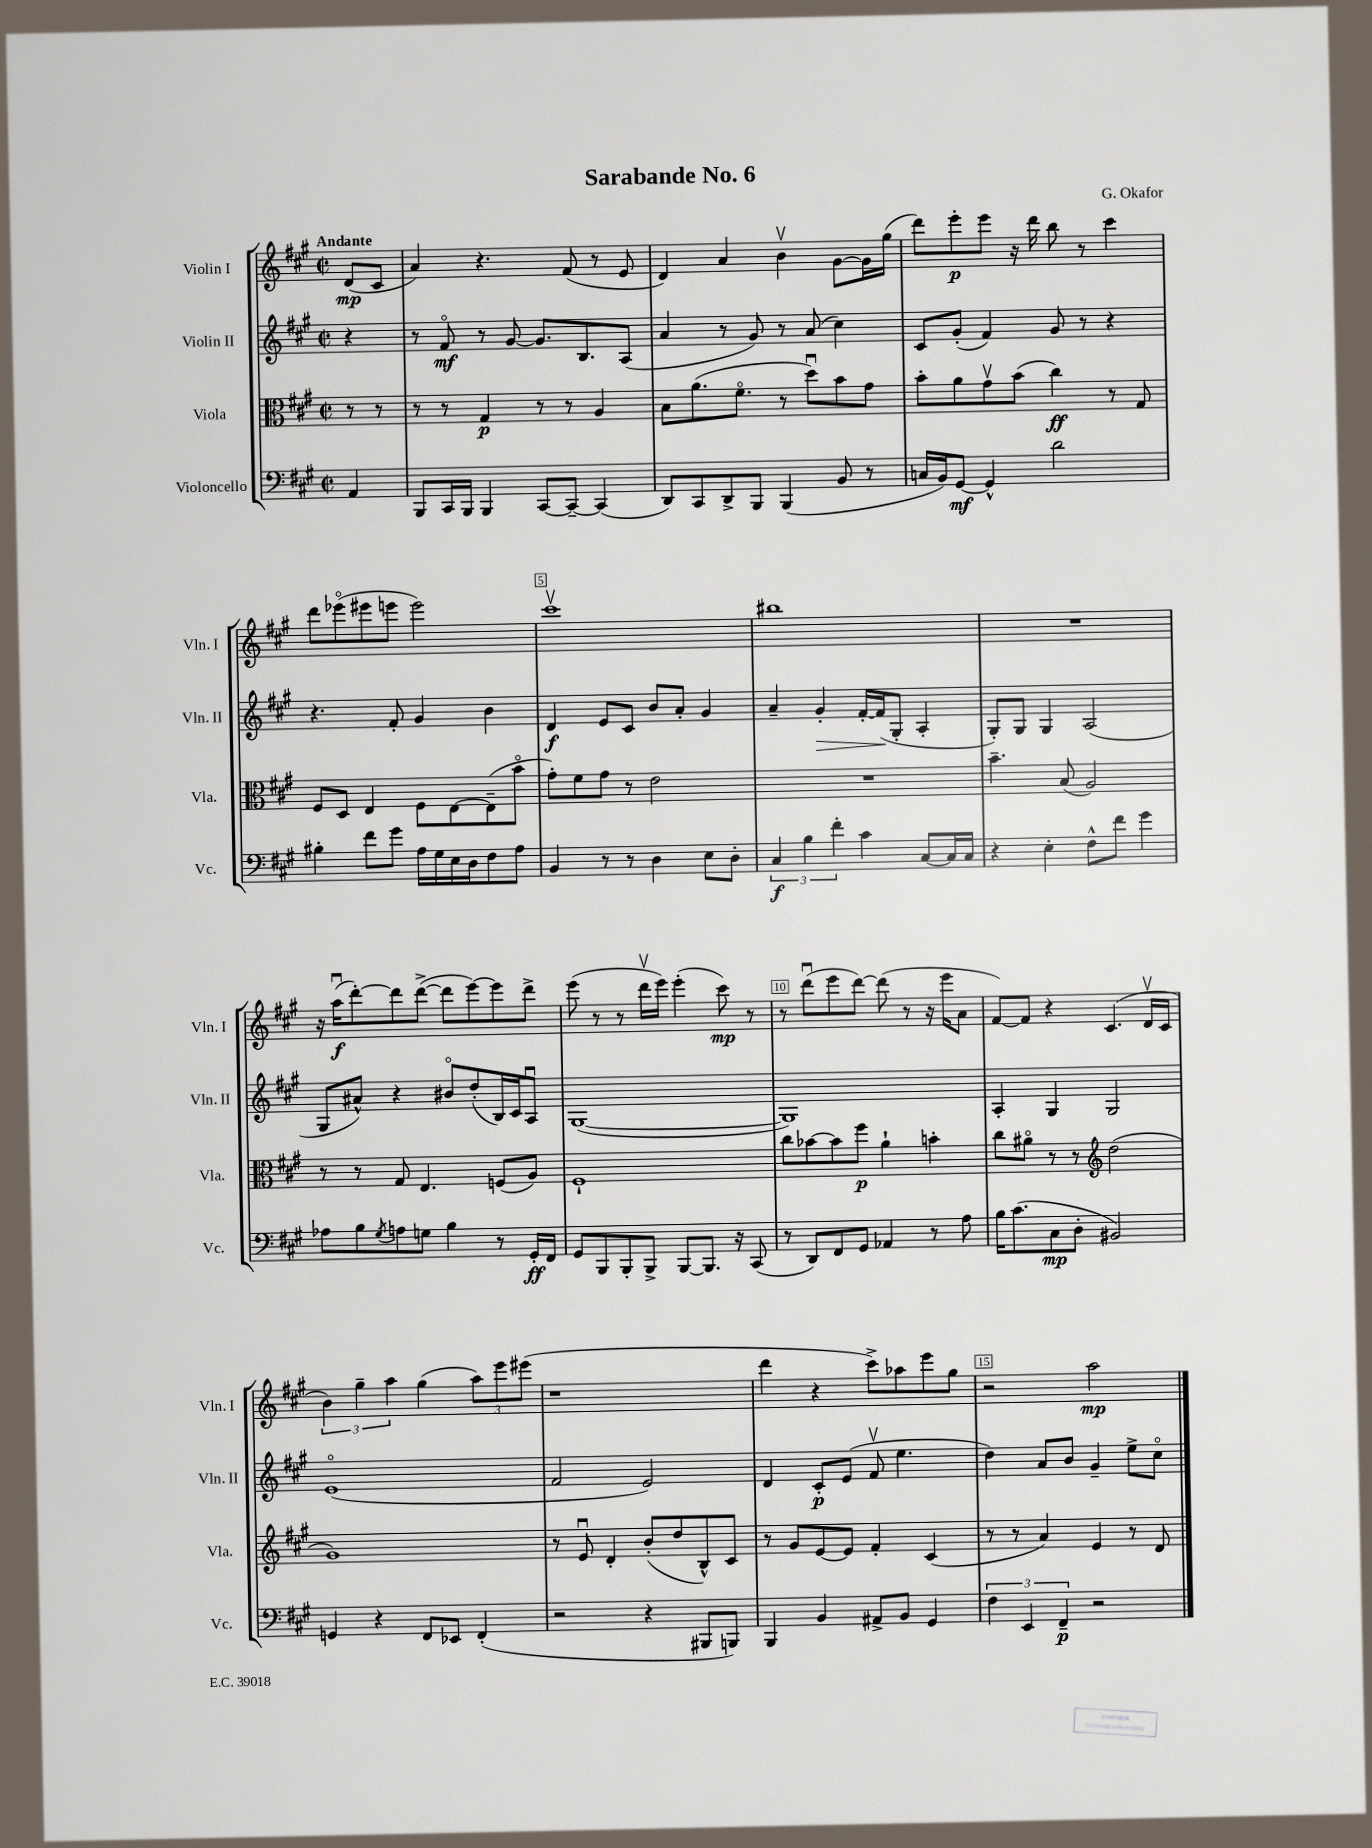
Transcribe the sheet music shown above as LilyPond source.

\header { title = "Sarabande No. 6" composer = "G. Okafor" }
<<
\new StaffGroup <<
\new Staff = "s0" \with { instrumentName = "Violin I" shortInstrumentName = "Vln. I" } {
    \clef treble \key a \major \defaultTimeSignature \time 2/2 \partial 4 \tempo "Andante"
    d'8\mp( cis'8 |
    a'4) r4. fis'8( r8 e'8 |
    d'4) a'4 b'4\upbow gis'8~ gis'16 gis''16( |
    d'''8) e'''8-.\p e'''8 r16 d'''16 b''8 r8 cis'''4 |
    d'''8 ees'''8\flageolet( eis'''8 e'''8 e'''2) |
    cis'''1\upbow |
    bis''1 |
    R1 |
    r16 a''16\downbow\f( d'''8~-.) d'''8 d'''8~->( d'''8 e'''8~) e'''8 d'''8-> |
    e'''8( r8 r8 d'''16\upbow e'''16) e'''4-.( cis'''8\mp) r8 |
    r8 d'''8\downbow( e'''8 d'''8~) d'''8( r8 r16 e'''16 a'8 |
    fis'8~) fis'8 r4 cis'4.( d'16\upbow cis'16 |
    \tuplet 3/2 { b'4) gis''4-- a''4 } gis''4( \tuplet 3/2 { a''8) e'''8 eis'''8( } |
    r1 |
    d'''4 r4 cis'''8->) aes''8 e'''8 gis''8 |
    r2 a''2\mp \bar "|." |
}
\new Staff = "s1" \with { instrumentName = "Violin II" shortInstrumentName = "Vln. II" } {
    \clef treble \key a \major \defaultTimeSignature \time 2/2 \partial 4
    r4 |
    r8 fis'8\flageolet\mf r8 gis'8~ gis'8. b8. a8( |
    a'4 r8 gis'8) r8 a'8( cis''4) |
    cis'8 gis'8-.( fis'4) gis'8 r8 r4 |
    r4. fis'8-. gis'4 b'4 |
    d'4\f e'8 cis'8 b'8 a'8-. gis'4 |
    a'4-- gis'4-.\> fis'16~-. fis'16\!( gis8-. a4-. |
    gis8-.) gis8 gis4 a2( |
    gis8 ais'8-^) r4 bis'8\flageolet d''8-.( b16) cis'16 a8\downbow |
    gis1~( |
    gis1) |
    a4-. gis4 gis2 |
    e'1\flageolet( |
    fis'2 e'2) |
    d'4 cis'8-.\p e'8( fis'8\upbow e''4. |
    d''4) a'8 b'8 gis'4-- e''8-> cis''8\flageolet \bar "|." |
}
\new Staff = "s2" \with { instrumentName = "Viola" shortInstrumentName = "Vla." } {
    \clef alto \key a \major \defaultTimeSignature \time 2/2 \partial 4
    r8 r8 |
    r8 r8 gis4\p r8 r8 a4 |
    b8 a'8.( fis'8.\flageolet r8 d''8\downbow) b'8 gis'8 |
    b'8-. a'8 gis'8\upbow b'8( cis''4\ff) r8 gis8 |
    fis8 d8 e4 fis8 e8~ e8--( b'8\flageolet |
    gis'8-.) fis'8 gis'8 r8 e'2 |
    R1 |
    b'4.-- b8( a2) |
    r8 r8 gis8 e4. f8( a8) |
    fis1-! |
    cis''8 bes'8~ bes'8 fis''8\p a'4-! b'4-. |
    cis''8 ais'8\flageolet r8 r8 \clef treble d''2( |
    gis'1) |
    r8 e'8\downbow d'4-. b'8-.( d''8 b8-^) cis'8 |
    r8 gis'8 e'8~ e'8 fis'4-. cis'4( |
    r8 r8 a'4) e'4 r8 d'8 \bar "|." |
}
\new Staff = "s3" \with { instrumentName = "Violoncello" shortInstrumentName = "Vc." } {
    \clef bass \key a \major \defaultTimeSignature \time 2/2 \partial 4
    a,4 |
    b,,8 cis,16 b,,16 b,,4 cis,8~ cis,8~-- cis,4( |
    d,8) cis,8 d,8-> b,,8 b,,4( b,8 r8 |
    c16 b,16) gis,8~\mf gis,4-^ d'2 |
    bis4-. fis'8 gis'8 a16 gis16 e16 d16 fis8 a8 |
    b,4 r8 r8 d4 e8 d8-. |
    \tuplet 3/2 { cis4\f b4 fis'4-. } cis'4 cis8~ cis16 cis16 |
    r4 e4-. fis8-^ fis'8 gis'4 |
    aes8 b8 \acciaccatura { gis8 } a8 g8 b4 r8 gis,16-.\ff fis,16 |
    gis,8 b,,8 b,,8-. b,,8-> b,,8~ b,,8. r16 cis,8( |
    r8 d,8) fis,8 gis,8 aes,4 r8 a8 |
    b16 cis'8.( cis8\mp d8-. bis,2) |
    g,4 r4 fis,8 ees,8 fis,4-.( |
    r2 r4 bis,,8 b,,8) |
    b,,4 b,4 ais,8-> b,8 gis,4 |
    \tuplet 3/2 { fis4 e,4 fis,4--\p } r2 \bar "|." |
}
>>
>>
\layout { \context { \Score \override BarNumber.break-visibility = ##(#f #t #t) barNumberVisibility = #(every-nth-bar-number-visible 5) \override BarNumber.stencil = #(make-stencil-boxer 0.1 0.3 ly:text-interface::print) } }
